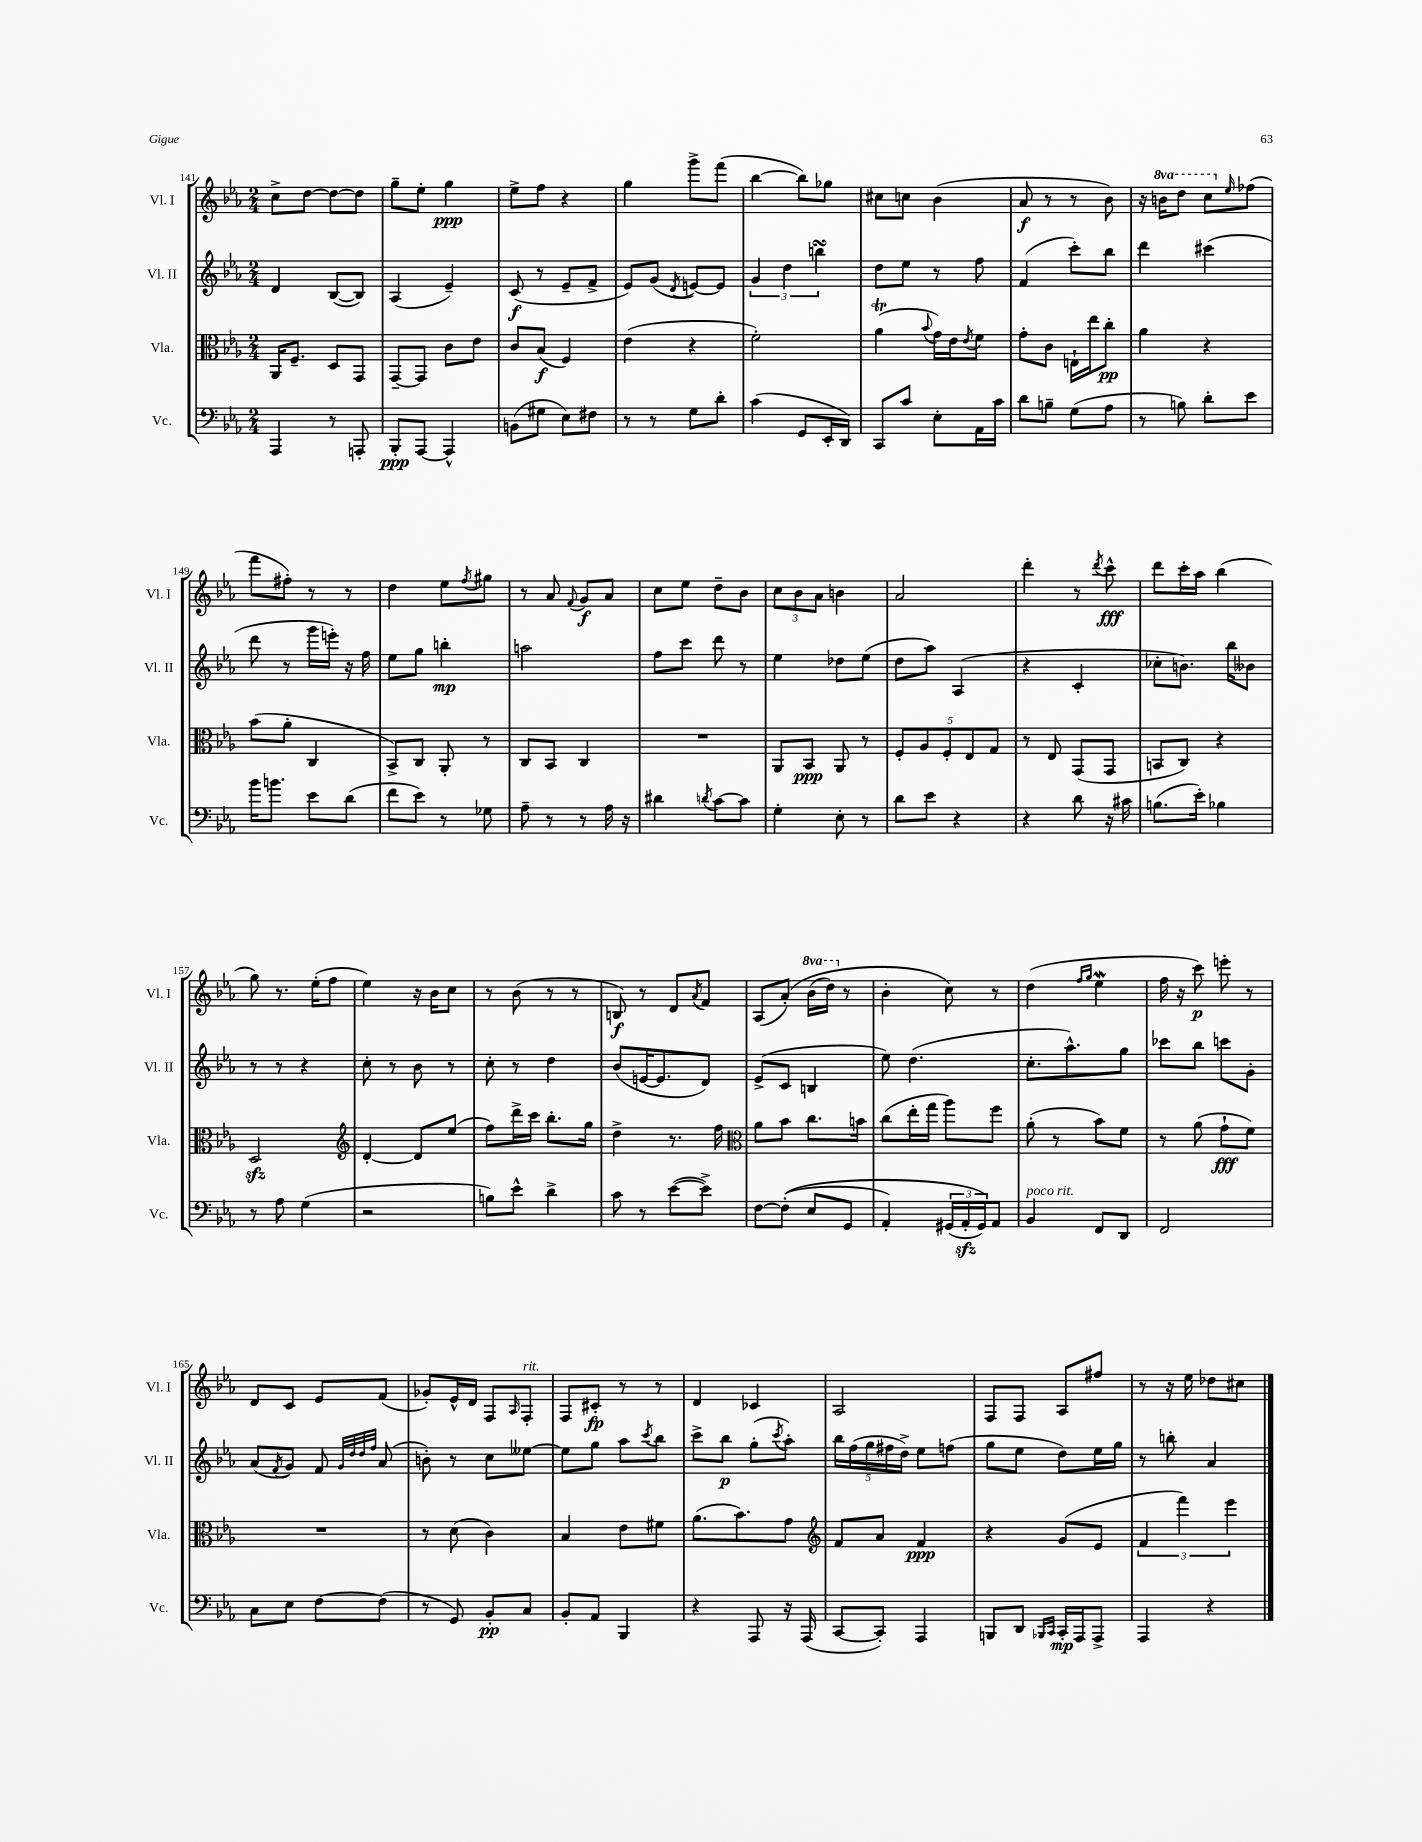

**kern	**dynam	**kern	**dynam	**kern	**dynam	**kern	**dynam
*part4	*part4	*part3	*part3	*part2	*part2	*part1	*part1
*staff4	*staff4	*staff3	*staff3	*staff2	*staff2	*staff1	*staff1
*I"Vc.	*	*I"Vla.	*	*I"Vl. II	*	*I"Vl. I	*
*I'Vc.	*	*I'Vla.	*	*I'Vl. II	*	*I'Vl. I	*
*clefF4	*	*clefC3	*	*clefG2	*	*clefG2	*
*k[b-e-a-]	*	*k[b-e-a-]	*	*k[b-e-a-]	*	*k[b-e-a-]	*
*M2/4	*	*M2/4	*	*M2/4	*	*M2/4	*
=141	=141	=141	=141	=141	=141	=141	=141
4AAA-/	.	16AA-/KL	.	4d/	.	8cc^\L	.
.	.	8.F~/J	.	.	.	.	.
.	.	.	.	.	.	[8dd\J	.
8r	.	8D/L	.	([8B-/L	.	8dd\L_	.
8AAAn'/	.	8GG/J	.	8B-/J])	.	8dd\J]	.
=142	=142	=142	=142	=142	=142	=142	=142
8BBB-'/L	ppp	[8GG~/L	.	(4A-/	.	8gg~\L	.
[8AAA-/J	.	8GG/J]	.	.	.	8ee-'\J	.
4AAA-^^/]	.	8c\L	.	4e-~/)	.	4gg\	ppp
.	.	8e-\J	.	.	.	.	.
=143	=143	=143	=143	=143	=143	=143	=143
(8BBn\L	.	8c/L	.	(8c/	f	8ee-^\L	.
8G#X\J	.	(8B-/J	f	8r	.	8ff\J	.
8E-\L)	.	4F/)	.	8e-~/L	.	4r	.
8F#X\J	.	.	.	8f^/J	.	.	.
=144	=144	=144	=144	=144	=144	=144	=144
8r	.	(4e-\	.	8e-/L)	.	4gg\	.
8r	.	.	.	(8g/J	.	.	.
.	.	.	.	8qd/	.	.	.
8G\L	.	4r	.	[8en/L)	.	8ggg^\L	.
8d'\J	.	.	.	8e/J]	.	(8fff\J	.
=145	=145	=145	=145	=145	=145	=145	=145
(4c\	.	2f'\)	.	6g/	.	[4bb-\	.
.	.	.	.	6dd\	.	.	.
8GG/L	.	.	.	.	.	8bb-\L])	.
.	.	.	.	6bbnsSsS\	.	.	.
16EE-'/L	.	.	.	.	.	8gg-X\J	.
16DD/JJ)	.	.	.	.	.	.	.
=146	=146	=146	=146	=146	=146	=146	=146
8CC/L	.	(4a-T\	.	8dd\L	.	8cc#X\L	.
8c/J	.	.	.	8ee-\J	.	8ccn\J	.
.	.	8qqb-/	.	.	.	.	.
8E-'\L	.	16g\LL)	.	8r	.	(4b-\	.
.	.	16e-\J	.	.	.	.	.
.	.	8qe-/	.	.	.	.	.
16AA-\L	.	8f\J	.	8ff\	.	.	.
16c\JJ	.	.	.	.	.	.	.
=147	=147	=147	=147	=147	=147	=147	=147
8d\L	.	8g'\L	.	(4f/	.	8a-/	f
8Bn~\J	.	8c\J	.	.	.	8r	.
(8G\L	.	16En`\LL	.	8ccc'\L)	.	8r	.
.	.	16ee-\J	.	.	.	.	.
8A-\J	.	8cc'\J	pp	8bb-\J	.	8b-\)	.
=148	=148	=148	=148	=148	=148	=148	=148
8r	.	4a-\	.	4ddd\	.	16r	.
*	*	*	*	*	*	*8va	*
.	.	.	.	.	.	16bbn\KL	.
8Bn\)	.	.	.	.	.	8ddd\J	.
8d'\L	.	4r	.	(4ccc#X\	.	8ccc\L	.
*	*	*	*	*	*	*X8va	*
.	.	.	.	.	.	16qqee-/	.
8e-\J	.	.	.	.	.	(8ff-X\J	.
!!LO:LB:g=z
=149	=149	=149	=149	=149	=149	=149	=149
16b-\KL	.	(8b-\L	.	8ddd\	.	8fff\L	.
8.bn\J	.	.	.	.	.	.	.
.	.	8a-'\J	.	8r	.	8ff#X'\J)	.
8e-\L	.	4C/	.	16ggg\LL	.	8r	.
.	.	.	.	16eeen'\JJ)	.	.	.
(8d\J	.	.	.	16r	.	8r	.
.	.	.	.	16ff\	.	.	.
=150	=150	=150	=150	=150	=150	=150	=150
8f\L	.	8BB-^/L)	.	8ee-\L	.	4dd\	.
8e-\J)	.	8C/J	.	8gg\J	.	.	.
8r	.	8AA-'/	.	4bbn'\	mp	8ee-\L	.
.	.	.	.	.	.	8qff/	.
8G-X\	.	8r	.	.	.	8gg#X\J	.
=151	=151	=151	=151	=151	=151	=151	=151
8A-~\	.	8C/L	.	2aan\	.	8r	.
8r	.	8BB-/J	.	.	.	8a-/	.
.	.	.	.	.	.	8qqf/	.
8r	.	4C/	.	.	.	8g/L	f
16A-\	.	.	.	.	.	8a-/J	.
16r	.	.	.	.	.	.	.
=152	=152	=152	=152	=152	=152	=152	=152
4d#X\	.	2r	.	8ff\L	.	8cc\L	.
.	.	.	.	8ccc\J	.	8ee-\J	.
8qdn/	.	.	.	.	.	.	.
[8c\L	.	.	.	8ddd\	.	8dd~\L	.
8c\J]	.	.	.	8r	.	8b-\J	.
=153	=153	=153	=153	=153	=153	=153	=153
4G'\	.	8AA-/L	.	4ee-\	.	12cc\L	.
.	.	.	.	.	.	12b-\	.
.	.	8BB-/J	ppp	.	.	.	.
.	.	.	.	.	.	12a-\J	.
8E-'\	.	8AA-/	.	8dd-X\L	.	4bn\	.
8r	.	8r	.	(8ee-\J	.	.	.
=154	=154	=154	=154	=154	=154	=154	=154
8d\L	.	10F'/L	.	8dd\L	.	2a-/	.
.	.	10A-/	.	.	.	.	.
8e-\J	.	.	.	8aa-\J)	.	.	.
.	.	10F'/	.	.	.	.	.
4r	.	.	.	(4A-/	.	.	.
.	.	10E-/	.	.	.	.	.
.	.	10G/J	.	.	.	.	.
=155	=155	=155	=155	=155	=155	=155	=155
4r	.	8r	.	4r	.	4ddd'\	.
.	.	8E-/	.	.	.	.	.
8d\	.	(8GG/L	.	4c'/	.	8r	.
.	.	.	.	.	.	8qddd/	.
16r	.	8GG/J	.	.	.	8ccc^^\	fff
16c#X\	.	.	.	.	.	.	.
=156	=156	=156	=156	=156	=156	=156	=156
(8.Bn\L	.	8BBn/L	.	8cc-X'\L	.	8ddd\L	.
.	.	8C/J)	.	8.bn\J)	.	16ccc'\L	.
16e-'\Jk)	.	.	.	.	.	16aa-\JJ	.
4B-X\	.	4r	.	.	.	(4bb-\	.
.	.	.	.	16bb-\KL	.	.	.
.	.	.	.	8b--X\J	.	.	.
!!LO:LB:g=z
=157	=157	=157	=157	=157	=157	=157	=157
8r	.	2Dzz/	.	8r	.	8gg\)	.
8A-\	.	.	.	8r	.	8.r	.
(4G\	.	.	.	4r	.	.	.
.	.	.	.	.	.	(16ee-'\KL	.
.	.	.	.	.	.	8ff\J	.
=158	=158	=158	=158	=158	=158	=158	=158
*	*	*clefG2	*	*	*	*	*
2r	.	[4d'/	.	8cc'\	.	4ee-\)	.
.	.	.	.	8r	.	.	.
.	.	8d/L]	.	8b-\	.	16r	.
.	.	.	.	.	.	16b-\KL	.
.	.	(8ee-/J	.	8r	.	8cc\J	.
=159	=159	=159	=159	=159	=159	=159	=159
8Bn\L)	.	8ff\L)	.	8cc'\	.	8r	.
8e-^^\J	.	16ddd^\L	.	8r	.	(8b-\	.
.	.	16ccc\JJ	.	.	.	.	.
4d^\	.	8.bb-'\L	.	4dd\	.	8r	.
.	.	.	.	.	.	8r	.
.	.	16gg\Jk	.	.	.	.	.
=160	=160	=160	=160	=160	=160	=160	=160
8c\	.	4dd^\	.	(8b-/L	.	8Bn/)	f
8r	.	.	.	[16en/K	.	8r	.
.	.	.	.	8.e/]	.	.	.
([8e-\L	.	8.r	.	.	.	8d/L	.
.	.	.	.	.	.	8qa-/	.
8e-^\J])	.	.	.	8d/J)	.	8f/J	.
.	.	16ff\	.	.	.	.	.
=161	=161	=161	=161	=161	=161	=161	=161
*	*	*clefC3	*	*	*	*	*
[8F\L	.	8a-\L	.	(8e-^/L	.	(8A-/L	.
((8F'\J]	.	8b-\J	.	8c/J	.	(8a-'/J)	.
*	*	*	*	*	*	*8va	*
8E-/L	.	8.cc\L	.	4Bn/	.	(16bb-\LL	.
.	.	.	.	.	.	16ddd\JJ)	.
*	*	*	*	*	*	*X8va	*
8GG/J	.	.	.	.	.	8r	.
.	.	16bn\Jk	.	.	.	.	.
=162	=162	=162	=162	=162	=162	=162	=162
4AA-'/)	.	(8cc\L	.	8ee-\)	.	4b-'\	.
.	.	16ee-'\L	.	(4.dd\	.	.	.
.	.	16gg\JJ	.	.	.	.	.
(24GG#X/LL	.	8aa-\L)	.	.	.	8cc\)	.
24AA-zz'/	.	.	.	.	.	.	.
24GG#/J))	.	.	.	.	.	.	.
8AA-/J	.	8ff\J	.	.	.	8r	.
=163	=163	=163	=163	=163	=163	=163	=163
!LO:TX:a:i:t=poco rit.	!	!	!	!	!	!	!
4BB-/	.	(8a-'\	.	8.cc'\L	.	(4dd\	.
.	.	8r	.	.	.	.	.
.	.	.	.	8.aa-^^\)	.	.	.
.	.	.	.	.	.	16qqff/LL	.
.	.	.	.	.	.	16qqgg/JJ	.
8FF/L	.	8b-\L)	.	.	.	4ee-w\	.
8DD/J	.	8f\J	.	8gg\J	.	.	.
=164	=164	=164	=164	=164	=164	=164	=164
2FF/	.	8r	.	8ccc-X\L	.	16ff\	.
.	.	.	.	.	.	16r	.
.	.	(8a-\	.	8bb-\J	.	8ccc\)	p
.	.	8g`\L	fff	8cccn\L	.	8eeen'\	.
.	.	8f\J)	.	8g'\J	.	8r	.
!!LO:LB:g=z
=165	=165	=165	=165	=165	=165	=165	=165
8C\L	.	2r	.	(8a-/L	.	8d/L	.
.	.	.	.	8qf/	.	.	.
8E-\J	.	.	.	8g/J)	.	8c/J	.
[8F\L	.	.	.	8f/	.	8e-/L	.
.	.	.	.	32qqg/LLL	.	.	.
.	.	.	.	32qqdd/	.	.	.
.	.	.	.	32qqdd/	.	.	.
.	.	.	.	32qqff/JJJ	.	.	.
(8F\J]	.	.	.	(8a-/	.	(8f/J	.
=166	=166	=166	=166	=166	=166	=166	=166
8r	.	8r	.	8bn'\)	.	8g-X'/L)	.
8GG/)	.	(8d\	.	8r	.	16e-^^/L	.
.	.	.	.	.	.	16d/JJ	.
8BB-'/L	pp	4c\)	.	8cc\L	.	8F/L	.
.	.	.	.	.	.	16qqA-/	.
!	!	!	!	!	!	!LO:TX:a:i:t=rit.	!
8C/J	.	.	.	[8ee--X\J	.	8F'/J	.
=167	=167	=167	=167	=167	=167	=167	=167
8BB-'/L	.	4B-/	.	8ee--\L]	.	8F/L	.
8AA-/J	.	.	.	8gg\J	.	8c#X'/J	fp
4BBB-/	.	8e-\L	.	8aa-\L	.	8r	.
.	.	.	.	8qccc/	.	.	.
.	.	8f#X\J	.	8bb-\J	.	8r	.
=168	=168	=168	=168	=168	=168	=168	=168
4r	.	(8.a-\L	.	8ccc^\L	.	4d/	.
.	.	.	.	8bb-\J	p	.	.
.	.	8.b-\)	.	.	.	.	.
8AAA-/	.	.	.	(8gg'\L	.	4c-X/	.
.	.	.	.	8qccc/	.	.	.
16r	.	8g\J	.	8aa-'\J)	.	.	.
(16AAA-/	.	.	.	.	.	.	.
=169	=169	=169	=169	=169	=169	=169	=169
*	*	*clefG2	*	*	*	*	*
[8CC/L	.	8f/L	.	20bb-\LL	.	2A-/	.
.	.	.	.	(20ff\	.	.	.
.	.	.	.	20gg\	.	.	.
8CC'/J])	.	8a-/J	.	.	.	.	.
.	.	.	.	20ff#X\	.	.	.
.	.	.	.	20dd^\JJ)	.	.	.
4AAA-/	.	4f/	ppp	8ee-\L	.	.	.
.	.	.	.	(8ffn\J	.	.	.
=170	=170	=170	=170	=170	=170	=170	=170
8BBBn/L	.	4r	.	8gg\L	.	8F/L	.
8DD/J	.	.	.	8ee-\J	.	8F/J	.
16qqBBB-X/LL	.	.	.	.	.	.	.
16qqCC/JJ	.	.	.	.	.	.	.
16CC'/LL	mp	(8g/L	.	8dd\L)	.	8A-/L	.
16AAA-/J	.	.	.	.	.	.	.
8AAA-^/J	.	8e-/J	.	16ee-\L	.	8ff#X/J	.
.	.	.	.	16gg\JJ	.	.	.
=171	=171	=171	=171	=171	=171	=171	=171
4AAA-/	.	6f/	.	8r	.	8r	.
.	.	.	.	8bbn'\	.	16r	.
.	.	6fff\)	.	.	.	.	.
.	.	.	.	.	.	16ee-\	.
4r	.	.	.	4a-/	.	8dd-X\L	.
.	.	6eee-\	.	.	.	.	.
.	.	.	.	.	.	8cc#X\J	.
==	==	==	==	==	==	==	==
*-	*-	*-	*-	*-	*-	*-	*-
